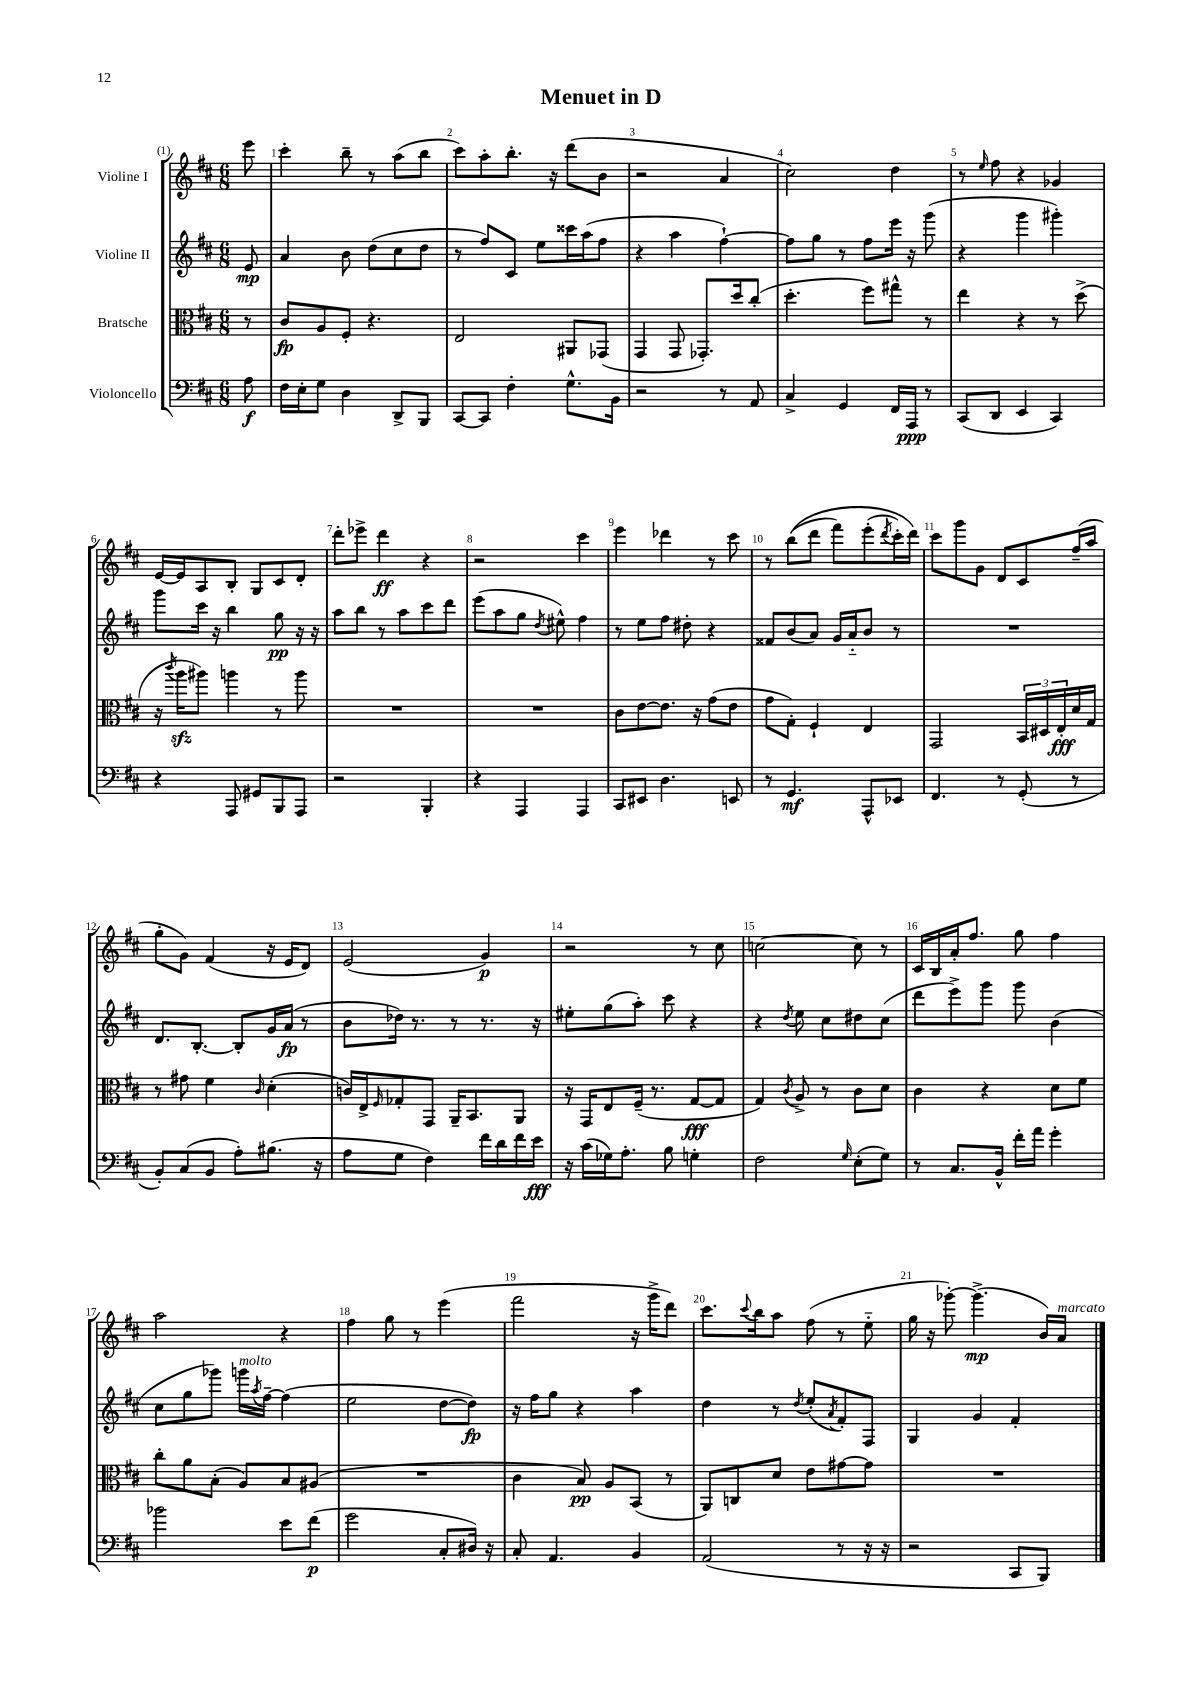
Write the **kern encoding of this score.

**kern	**dynam	**kern	**dynam	**kern	**dynam	**kern	**dynam
*part4	*part4	*part3	*part3	*part2	*part2	*part1	*part1
*staff4	*staff4	*staff3	*staff3	*staff2	*staff2	*staff1	*staff1
*I"Violoncello	*	*I"Bratsche	*	*I"Violine II	*	*I"Violine I	*
*clefF4	*	*clefC3	*	*clefG2	*	*clefG2	*
*k[f#c#]	*	*k[f#c#]	*	*k[f#c#]	*	*k[f#c#]	*
*M6/8	*	*M6/8	*	*M6/8	*	*M6/8	*
=	=	=	=	=	=	=	=
8A\	f	8r	.	8e/	mp	8eee\	.
=1	=1	=1	=1	=1	=1	=1	=1
16F#\LL	.	8c#/L	fp	4a/	.	4ccc#'\	.
16E'\J	.	.	.	.	.	.	.
8G\J	.	8A/	.	.	.	.	.
4D\	.	8F#'/J	.	8b\	.	8bb~\	.
.	.	4.r	.	(8dd\L	.	8r	.
8DD^/L	.	.	.	8cc#\	.	(8aa\L	.
8BBB/J	.	.	.	8dd\J	.	8bb\J	.
=2	=2	=2	=2	=2	=2	=2	=2
[8CC#/L	.	2E/	.	8r	.	8ccc#\L)	.
8CC#/J]	.	.	.	8ff#/L)	.	8aa'\	.
4F#'\	.	.	.	8c#/J	.	8.bb'\J	.
.	.	.	.	8ee\L	.	.	.
.	.	.	.	.	.	16r	.
8.G^^\L	.	8AA#X/L	.	16ccc##X\L	.	(8ddd\L	.
.	.	.	.	(16aa\J	.	.	.
.	.	(8GG-X/J	.	8ff#\J	.	8b\J	.
16BB\Jk	.	.	.	.	.	.	.
=3	=3	=3	=3	=3	=3	=3	=3
2r	.	4GG/	.	4r	.	2r	.
.	.	8GG/	.	4aa\	.	.	.
.	.	8.GG-X'/L)	.	.	.	.	.
8r	.	.	.	[4ff#`\)	.	4a/	.
.	.	16dd/k	.	.	.	.	.
8AA/	.	(8cc#'/J	.	.	.	.	.
=4	=4	=4	=4	=4	=4	=4	=4
4C#^/	.	4.dd'\	.	8ff#\L]	.	2cc#\)	.
.	.	.	.	8gg\J	.	.	.
4GG/	.	.	.	8r	.	.	.
.	.	8ff#\L)	.	8ff#\L	.	.	.
16FF#/LL	.	8gg#X^^\J	.	16eee\Jk	.	4dd\	.
16AAA/JJ	ppp	.	.	16r	.	.	.
8r	.	8r	.	(8ggg\	.	.	.
=5	=5	=5	=5	=5	=5	=5	=5
(8CC#/L	.	4ee\	.	4r	.	8r	.
.	.	.	.	.	.	16qqee/	.
8DD/J	.	.	.	.	.	8ff#\	.
4EE/	.	4r	.	4ggg\	.	4r	.
4CC#/)	.	8r	.	4ggg#X'\)	.	4g-X/	.
.	.	(8dd^\	.	.	.	.	.
!!LO:LB:g=z
=6	=6	=6	=6	=6	=6	=6	=6
4r	.	16r	.	8ggg\L	.	[16e/LL	.
.	.	8qccc#/	.	.	.	.	.
.	.	16aazz\KL	.	.	.	16e/J]	.
.	.	8aa#X\J)	.	16ccc#\Jk	.	8A/	.
.	.	.	.	16r	.	.	.
8AAA/	.	4aan\	.	4bb\	.	8B'/J	.
8GG#X/L	.	.	.	.	.	8G/L	.
8BBB/	.	8r	.	8gg\	pp	8c#/	.
8AAA/J	.	8aa\	.	16r	.	8d'/J	.
.	.	.	.	16r	.	.	.
=7	=7	=7	=7	=7	=7	=7	=7
2r	.	2.r	.	8aa\L	.	8ddd'\L	.
.	.	.	.	8bb\J	.	8eee-X^\J	.
.	.	.	.	8r	.	4ddd\	ff
.	.	.	.	8aa\L	.	.	.
4BBB'/	.	.	.	8ccc#\	.	4r	.
.	.	.	.	8ddd\J	.	.	.
=8	=8	=8	=8	=8	=8	=8	=8
4r	.	2.r	.	(8eee\L	.	2r	.
.	.	.	.	8aa\	.	.	.
4AAA/	.	.	.	8gg\J	.	.	.
.	.	.	.	8qdd/	.	.	.
.	.	.	.	8ee#X^^\)	.	.	.
4AAA/	.	.	.	4ff#\	.	4ccc#\	.
=9	=9	=9	=9	=9	=9	=9	=9
8CC#/L	.	8c#\L	.	8r	.	4eee\	.
8EE#X/J	.	[8e\	.	8ee\L	.	.	.
4.D\	.	8.e\J]	.	8ff#\J	.	4ddd-X\	.
.	.	.	.	8dd#X'\	.	.	.
.	.	16r	.	.	.	.	.
.	.	(8g\L	.	4r	.	8r	.
8EEn/	.	8e\J	.	.	.	8ccc#\	.
=10	=10	=10	=10	=10	=10	=10	=10
8r	.	8g\L	.	8f##X/L	.	8r	.
4.GG/	mf	8G'\J)	.	(8b/	.	((8bb\L	.
.	.	4F#`/	.	8a/J)	.	8ddd\J	.
.	.	.	.	16g/LL	.	8fff#\L)	.
.	.	.	.	16a/J	.	.	.
8AAA^^/L	.	4E/	.	8b/J	.	(8eee'\	.
.	.	.	.	.	.	8qddd/	.
8EE-X/J	.	.	.	8r	.	16ccc#'\L)	.
.	.	.	.	.	.	16ddd\JJ)	.
=11	=11	=11	=11	=11	=11	=11	=11
4.FF#/	.	2GG/	.	2.r	.	8ccc#\L	.
.	.	.	.	.	.	8ggg\	.
.	.	.	.	.	.	8g\J	.
8r	.	.	.	.	.	8d/L	.
(8GG'/	.	24BB/LL	.	.	.	8c#/	.
.	.	24D#X/	.	.	.	.	.
.	.	24E'/	fff	.	.	.	.
8r	.	16d/	.	.	.	(16ff#~/L	.
.	.	16G/JJ	.	.	.	16aa/JJ	.
!!LO:LB:g=z
=12	=12	=12	=12	=12	=12	=12	=12
8BB'/L)	.	8r	.	8.d/L	.	8gg'\L	.
(8C#/	.	8g#X\	.	.	.	8g\J)	.
.	.	.	.	[8.B'/J	.	.	.
8BB/J	.	4f#\	.	.	.	(4f#/	.
8A'\L)	.	.	.	8B'/L]	.	.	.
.	.	16qqc#/	.	.	.	.	.
(8.B#X\J	.	(4d'\	.	16g/L	.	16r	.
.	.	.	.	(16a/JJ	fp	16e/KL	.
.	.	.	.	8r	.	8d/J)	.
16r	.	.	.	.	.	.	.
=13	=13	=13	=13	=13	=13	=13	=13
8A\L	.	16cn/LL)	.	8b\L	.	(2e/	.
.	.	16E^/J	.	.	.	.	.
.	.	16qqF#/	.	.	.	.	.
8G\J	.	8G-X'/	.	16dd-X\Jk)	.	.	.
.	.	.	.	8.r	.	.	.
4F#\)	.	8GG/J	.	.	.	.	.
.	.	16AA~/KL	.	8r	.	.	.
.	.	8.BB/	.	.	.	.	.
16f#\LL	.	.	.	8.r	.	4g/)	p
16d\	.	.	.	.	.	.	.
16f#\	.	8AA/J	.	.	.	.	.
16e\JJ	fff	.	.	16r	.	.	.
=14	=14	=14	=14	=14	=14	=14	=14
16r	.	16r	.	8ee#X'\L	.	2r	.
(16c#\LL	.	16GG/KL	.	.	.	.	.
16G-X\J)	.	8E/	.	(8gg\	.	.	.
8.A'\J	.	.	.	.	.	.	.
.	.	(16F#~/Jk	.	8aa'\J)	.	.	.
.	.	8.r	.	.	.	.	.
8B\	.	.	.	8ccc#\	.	.	.
4Gn'\	.	[8G/L	fff	4r	.	8r	.
.	.	8G/J]	.	.	.	8cc#\	.
=15	=15	=15	=15	=15	=15	=15	=15
2F#\	.	4G/)	.	4r	.	[2ccn\	.
.	.	8qc#/	.	8qdd/	.	.	.
.	.	8A^/	.	8ee\	.	.	.
.	.	8r	.	8cc#\L	.	.	.
16qqG/	.	.	.	.	.	.	.
(8E'\L	.	8c#\L	.	8dd#X\	.	8cc\]	.
8G\J)	.	8d\J	.	(8cc#\J	.	8r	.
=16	=16	=16	=16	=16	=16	=16	=16
8r	.	4c#\	.	8ddd\L	.	16c#/LL	.
.	.	.	.	.	.	16B/	.
8.C#/L	.	.	.	8eee^\)	.	16a'/J	.
.	.	.	.	.	.	8.ff#/J	.
.	.	4r	.	8ggg\J	.	.	.
16BB^^/Jk	.	.	.	.	.	.	.
16f#'\LL	.	.	.	8ggg\	.	8gg\	.
16a\JJ	.	.	.	.	.	.	.
4g'\	.	8d\L	.	(4b\	.	4ff#\	.
.	.	8f#\J	.	.	.	.	.
!!LO:LB:g=z
=17	=17	=17	=17	=17	=17	=17	=17
2b-X\	.	8cc#'\L	.	8cc#\L	.	2aa\	.
.	.	8a\	.	8gg\	.	.	.
.	.	(8B'\J	.	8ggg-X\J)	.	.	.
!	!	!	!	!LO:TX:a:i:t=molto	!	!	!
.	.	8A/L)	.	16gggn\LL	.	.	.
.	.	.	.	8qaa/	.	.	.
.	.	.	.	[16ff#~\JJ	.	.	.
8e\L	.	8B/	.	(4ff#\]	.	4r	.
(8f#\J	p	(8A#X/J	.	.	.	.	.
=18	=18	=18	=18	=18	=18	=18	=18
2g\	.	2.r	.	2ee\	.	4ff#\	.
.	.	.	.	.	.	8gg\	.
.	.	.	.	.	.	8r	.
8C#'/L	.	.	.	[8dd\L	.	(4eee\	.
16D#X/Jk)	.	.	.	8dd\J])	fp	.	.
16r	.	.	.	.	.	.	.
=19	=19	=19	=19	=19	=19	=19	=19
8C#'/	.	4c#\	.	16r	.	2fff#\	.
.	.	.	.	16ff#\KL	.	.	.
4.AA/	.	.	.	8gg\J	.	.	.
.	.	8B/)	pp	4r	.	.	.
.	.	8A/L	.	.	.	.	.
4BB/	.	(8BB/J	.	4aa\	.	16r	.
.	.	.	.	.	.	16ggg^\KL	.
.	.	8r	.	.	.	8ddd\J)	.
=20	=20	=20	=20	=20	=20	=20	=20
(2AA/	.	8AA/L)	.	4dd\	.	8.ccc#\L	.
.	.	8Cn/	.	.	.	.	.
.	.	.	.	.	.	8qqccc#/	.
.	.	.	.	.	.	16bb\k	.
.	.	8d/J	.	8r	.	8aa\J	.
.	.	.	.	8qdd/	.	.	.
.	.	8e\L	.	(8ee'/L	.	(8ff#\	.
.	.	.	.	8qa/	.	.	.
8r	.	[8g#X\	.	8f#'/)	.	8r	.
16r	.	8g#\J]	.	8F#/J	.	8ee\	.
16r	.	.	.	.	.	.	.
=21	=21	=21	=21	=21	=21	=21	=21
2r	.	2.r	.	4G/	.	16gg\	.
.	.	.	.	.	.	16r	.
.	.	.	.	.	.	[8ggg-X'\)	.
.	.	.	.	4g/	.	(4.ggg-^\]	mp
8CC#/L	.	.	.	4f#'/	.	.	.
8BBB/J)	.	.	.	.	.	16b/LL)	.
!	!	!	!	!	!	!LO:TX:a:i:t=marcato	!
.	.	.	.	.	.	16a/JJ	.
==	==	==	==	==	==	==	==
*-	*-	*-	*-	*-	*-	*-	*-
